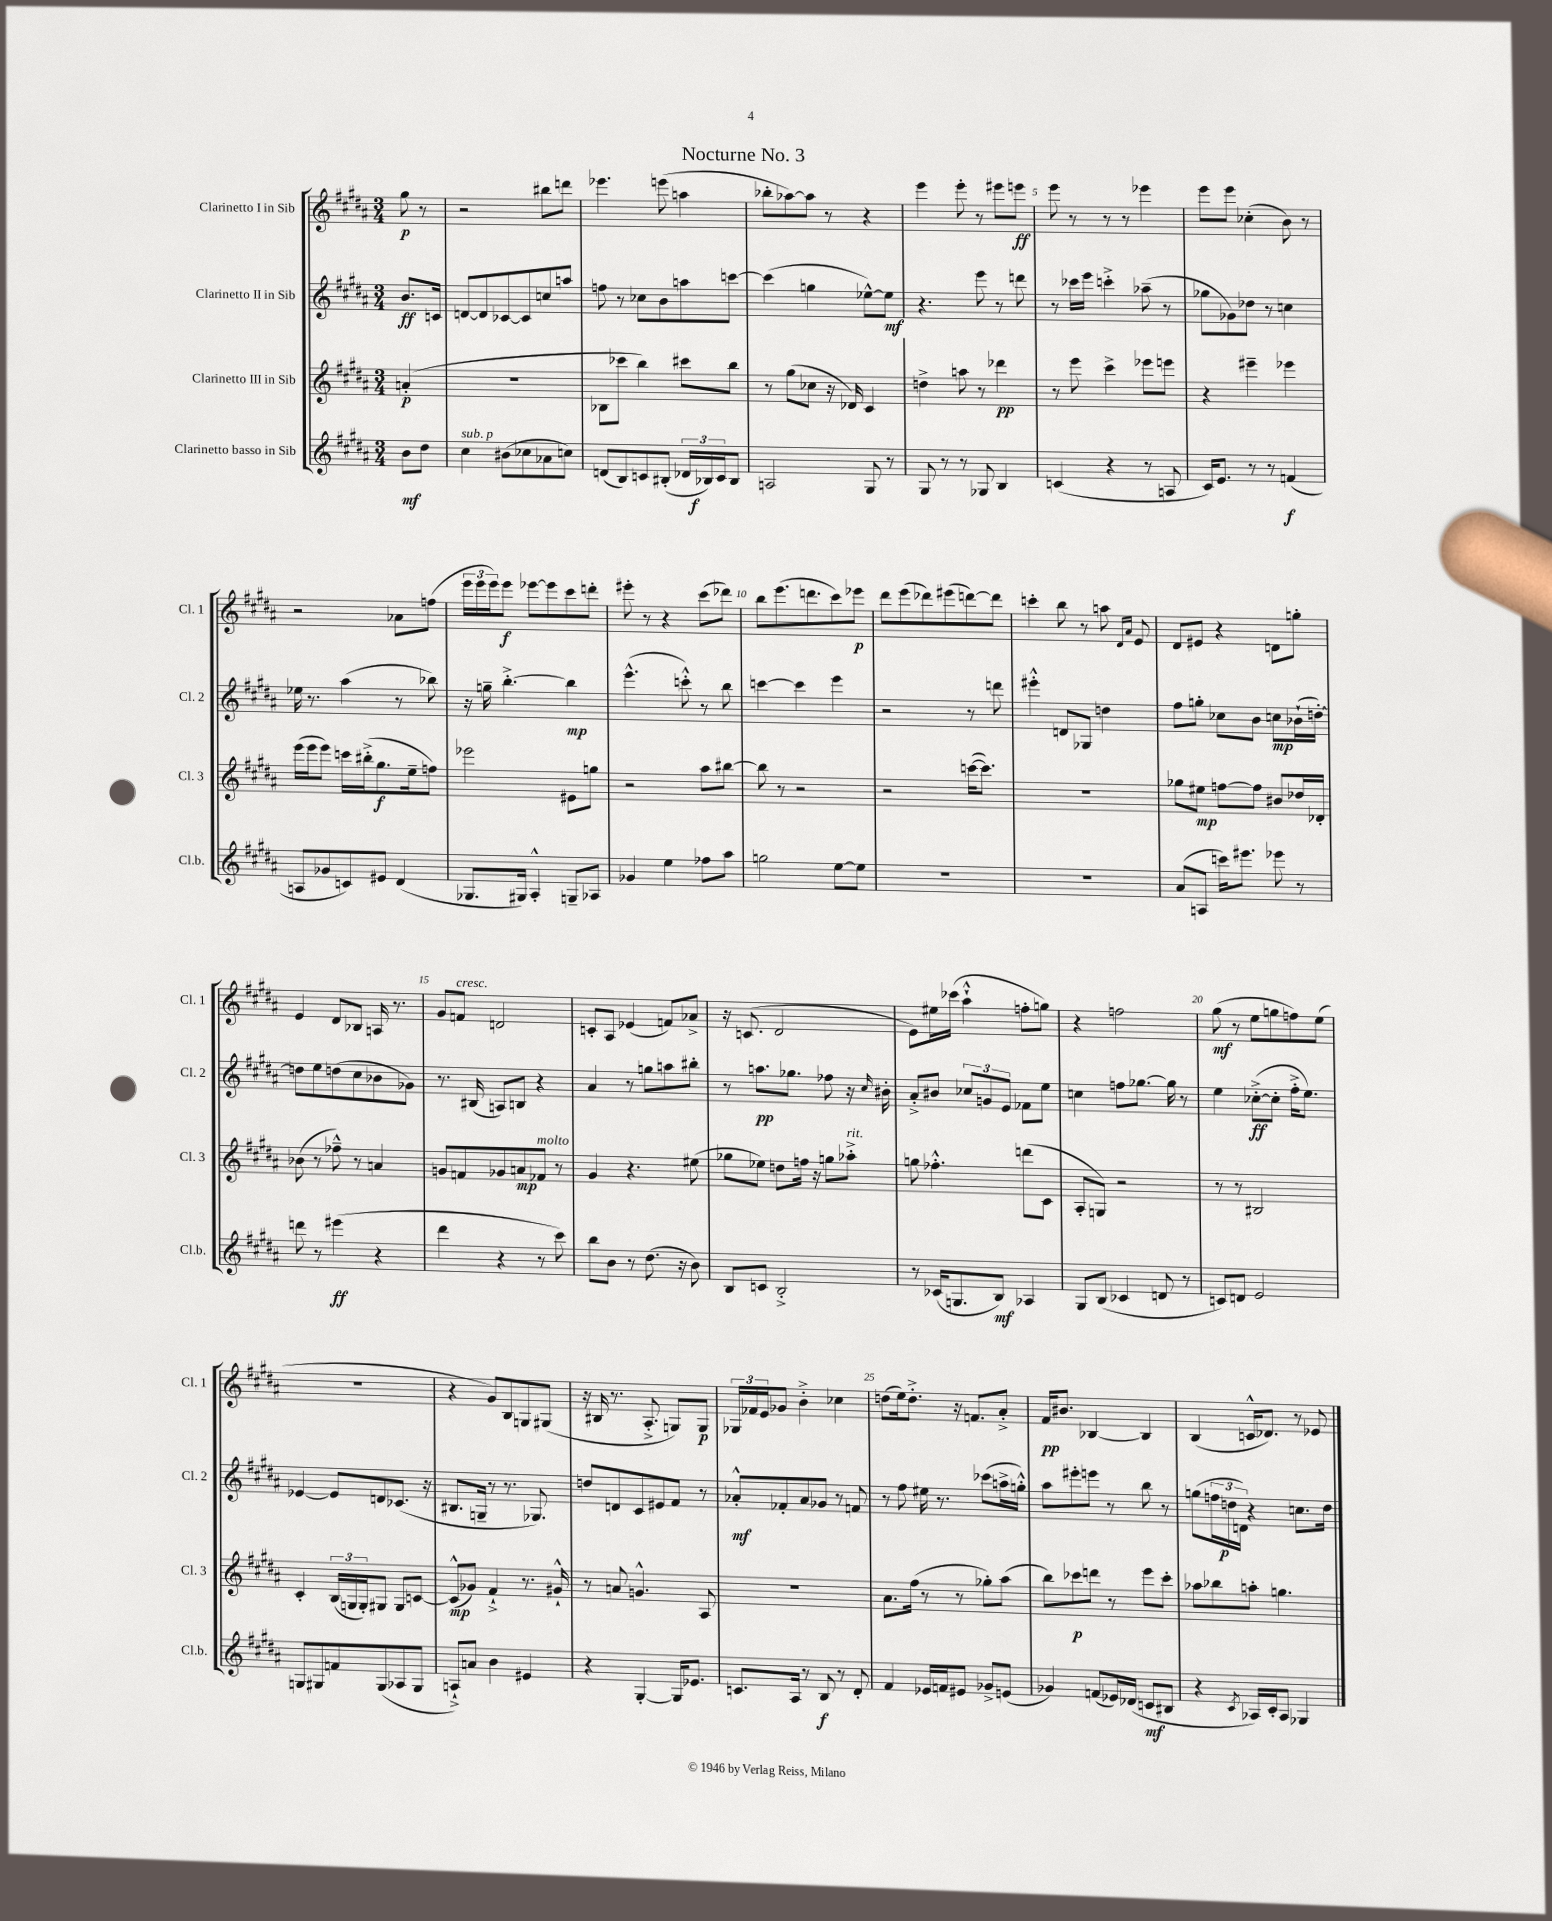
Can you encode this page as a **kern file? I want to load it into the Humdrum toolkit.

**kern	**kern	**kern	**kern
*staff4	*staff3	*staff2	*staff1
*clefG2	*clefG2	*clefG2	*clefG2
*k[f#c#g#d#a#]	*k[f#c#g#d#a#]	*k[f#c#g#d#a#]	*k[f#c#g#d#a#]
*M3/4	*M3/4	*M3/4	*M3/4
8b	(4a'	8.b	8gg#
8dd#	.	.	8r
.	.	16c	.
=	=	=	=
4cc#	2.r	[8d	2r
.	.	8d]	.
(8b#	.	[8c-	.
8cc-	.	8c-]	.
8a-	.	8cc	8bb#
8cc)	.	8aa	8ddd
=	=	=	=
(8d	8B-	8ff	4.eee-
8B)	8ccc-	8r	.
8c	4bb)	8cc-	.
(8B#'	.	8b	(8eee
24d-	8ccc#	8aa	4aa
24B-)	.	.	.
24c	.	.	.
8B-	8bb	[8ccc	.
=	=	=	=
2A	8r	(4ccc]	8bb-'
.	(8gg#	.	[8aa-)
.	8cc-	4gg	8aa-]
.	16r	.	8r
.	16d-)	.	.
8G#	4c#	[8ee-^^)	4r
8r	.	8ee-]	.
=	=	=	=
8G#	4dd^	4.r	4eee
8r	.	.	.
8r	8aa	.	8eee'
8G-	8r	8eee	8r
4B	4ddd-	8r	8eee#
.	.	8ddd	8eee
=	=	=	=
(4c	8r	8r	8eee
.	8eee	16ccc-	8r
.	.	16eee	.
4r	4ccc#^	4ccc'^	8r
.	.	.	8r
8r	8eee-	(8aa-~	4eee-
8A	8eee	8r	.
=	=	=	=
16c#)	4r	8gg-	8eee
8.e	.	.	.
.	.	8g-)	8eee
8r	4eee#~	8dd-	(4cc-'
8r	.	8r	.
(4f	4eee-	4cc	8b)
.	.	.	8r
=	=	=	=
8A	(16eee	16ee-	2r
.	16eee	8.r	.
8g-	8eee)	.	.
8c)	16ccc	(4aa#	.
.	(16bb#'^	.	.
8e#	8.gg#	.	.
(4d#	.	8r	8a-
.	16ee~	.	.
.	8ff)	8bb-)	(8ff
=	=	=	=
8.G-	2eee-	16r	24eee
.	.	.	24eee
.	.	16gg~	.
.	.	.	24eee)
.	.	[4.bb'^	8eee
16G#)	.	.	.
4A#'^^	.	.	[8eee-
.	.	.	8eee-]
8G~	8e#	4bb]	8ccc#
8A-	8gg	.	8ddd'
=	=	=	=
4g-	2r	(4.eee^^	8eee#'
.	.	.	8r
4ee	.	.	4r
.	.	8ccc'^^)	.
8ff-	8aa#	8r	(8ccc#
8aa#	[8bb#	8bb	8ddd-)
=	=	=	=
2gg	8bb#]	[4ccc	8bb
.	8r	.	(8.eee
.	2r	4ccc]	.
.	.	.	8.ddd
[8ee	.	4eee	8ccc#)
8ee]	.	.	8eee-
=	=	=	=
2.r	2r	2r	8ddd#
.	.	.	(8eee
.	.	.	8ddd-)
.	.	.	(8eee#
.	([16ccc	8r	[8ddd)
.	8.ccc])	.	.
.	.	8ddd	8ddd]
=	=	=	=
2.r	2.r	4eee#'^^	4ccc'
.	.	8d	8bb
.	.	8G-	8r
.	.	4dd	8aa
.	.	.	16qqd#
.	.	.	16qqa#
.	.	.	8e
=	=	=	=
(8a#	8gg-	8ff#	8d#
8A	8ee#	8gg'	8e#
16ccc)	[8ff	8cc-	4r
8.eee#	.	.	.
.	8ff]	8b	.
8eee-	8b#	8cc	8d
8r	16dd-	(16b-`	8gg'
.	16d-'	[16dd')	.
=	=	=	=
8ddd	(8b-	8dd]	4e
8r	8r	8ee	.
(4eee#	8ff-~^^)	(8dd	8d#
.	8r	8cc#	8B-
4r	4a	8b-	16A
.	.	.	8.r
.	.	8g-)	.
=	=	=	=
4ddd#	8g	8.r	8g#
.	8f	.	8f
.	.	(16B#	.
4r	8g-	8A)	2d
.	8a	8B	.
8r	8f-	4r	.
8ccc#)	8r	.	.
=	=	=	=
8bb	4g#	4a#	8c'
8b	.	.	8A#
8r	4.r	8r	(4e-
(8.dd#	.	8gg	.
.	.	8aa	8f)
16r	.	.	.
8b)	(8ee#	8bb#'	8a-^
=	=	=	=
8B	8gg-	8r	16r
.	.	.	(8.c
8c	8ee-)	8.aa	.
2B'^	8dd	.	2d#
.	.	8.gg-	.
.	16ff	.	.
.	16r	.	.
.	8gg	8ff-	.
.	8aa-'^	16r	.
.	.	16qqcc#	.
.	.	16b#'	.
=	=	=	=
8r	8gg	8a#'^	8e)
(16c-	4.ff-'^^	8b#	16ee#
8.G	.	.	(16ccc-
.	.	12cc-	4aa#`^^
.	.	12g	.
8B)	.	.	.
.	.	12e	.
4A-	(8ddd	8f-	8ff'
.	8c#	8ee	8gg)
=	=	=	=
8G#	8A#'	4cc	4r
(8B	8G)	.	.
4c-	2r	8ff	2ff
.	.	[8.gg-	.
8d	.	.	.
.	.	16gg-]	.
8r	.	8r	.
=	=	=	=
8c)	8r	4ee	(8gg#
8d	8r	.	8r
2e	2B#	([8cc-'^	8ee
.	.	8cc-']	8gg
.	.	16ff#'^	8ff)
.	.	8.ee)	.
.	.	.	(8ee
=	=	=	=
8G	4c#'	[4e-	2.r
8G#	.	.	.
8f	(24B	8e-]	.
.	24G	.	.
.	24G')	.	.
(8G#	8G#	8d	.
8A-	8G#	(8.c-	.
8G#	[8c	.	.
.	.	16r	.
=	=	=	=
8A`^)	(8c^^]	8.B#	4r
8a	8g-)	.	.
.	.	16G~	.
4b	4f#`^	8r	8g#)
.	.	8.r	8B
4e#	8.r	.	8G
.	.	8.G-)	.
.	.	.	(8G#
.	16g#`^^	.	.
=	=	=	=
4r	8r	8dd	16r
.	.	.	16B#
.	8a	8d	8.r
[4G#'	4.g^^	8c#	.
.	.	.	8.A#'^
.	.	8e#	.
16G#]	.	8f#	8G)
8.e-	.	.	.
.	8A#	8r	8G
=	=	=	=
8.c	2.r	8a-'^^	24G-
.	.	.	24f-
.	.	.	24e
.	.	8f-'	8g-
16A#	.	.	.
8r	.	8a-	4b'^
8B	.	8g-	.
8r	.	8r	4cc-
8d#'	.	8f	.
=	=	=	=
4f#	8.a#	8r	(8dd
.	.	8ff#	16ee)
.	(16ff#	.	8.dd'^
16e-	8r	16ee#	.
16f	.	8.r	.
8e#	8r	.	16r
.	.	.	8.f
8g-^	8gg-')	(8ccc-	.
(8e	(8aa#	16aa^	8a#'^
.	.	16gg'^^)	.
=	=	=	=
4g-)	8bb)	8aa#	16f#
.	.	.	8.b#
.	8ccc-	8eee#'	.
(8f	8ddd	8eee	[4B-
16e-)	8r	8r	.
(16d-	.	.	.
8c	8eee	8bb	4B-]
8B#	8ccc-'	8r	.
=	=	=	=
4r	8aa-	(8gg	(4B
.	8bb-	24ff	.
.	.	24dd	.
.	.	24d)	.
8qc#	.	.	.
16A-)	8aa'	4r	16c^^
16c#'	.	.	8.d-)
8A-	4.gg	.	.
4G-	.	8.cc	8r
.	.	.	8e-
.	.	16dd	.
==	==	==	==
*-	*-	*-	*-
